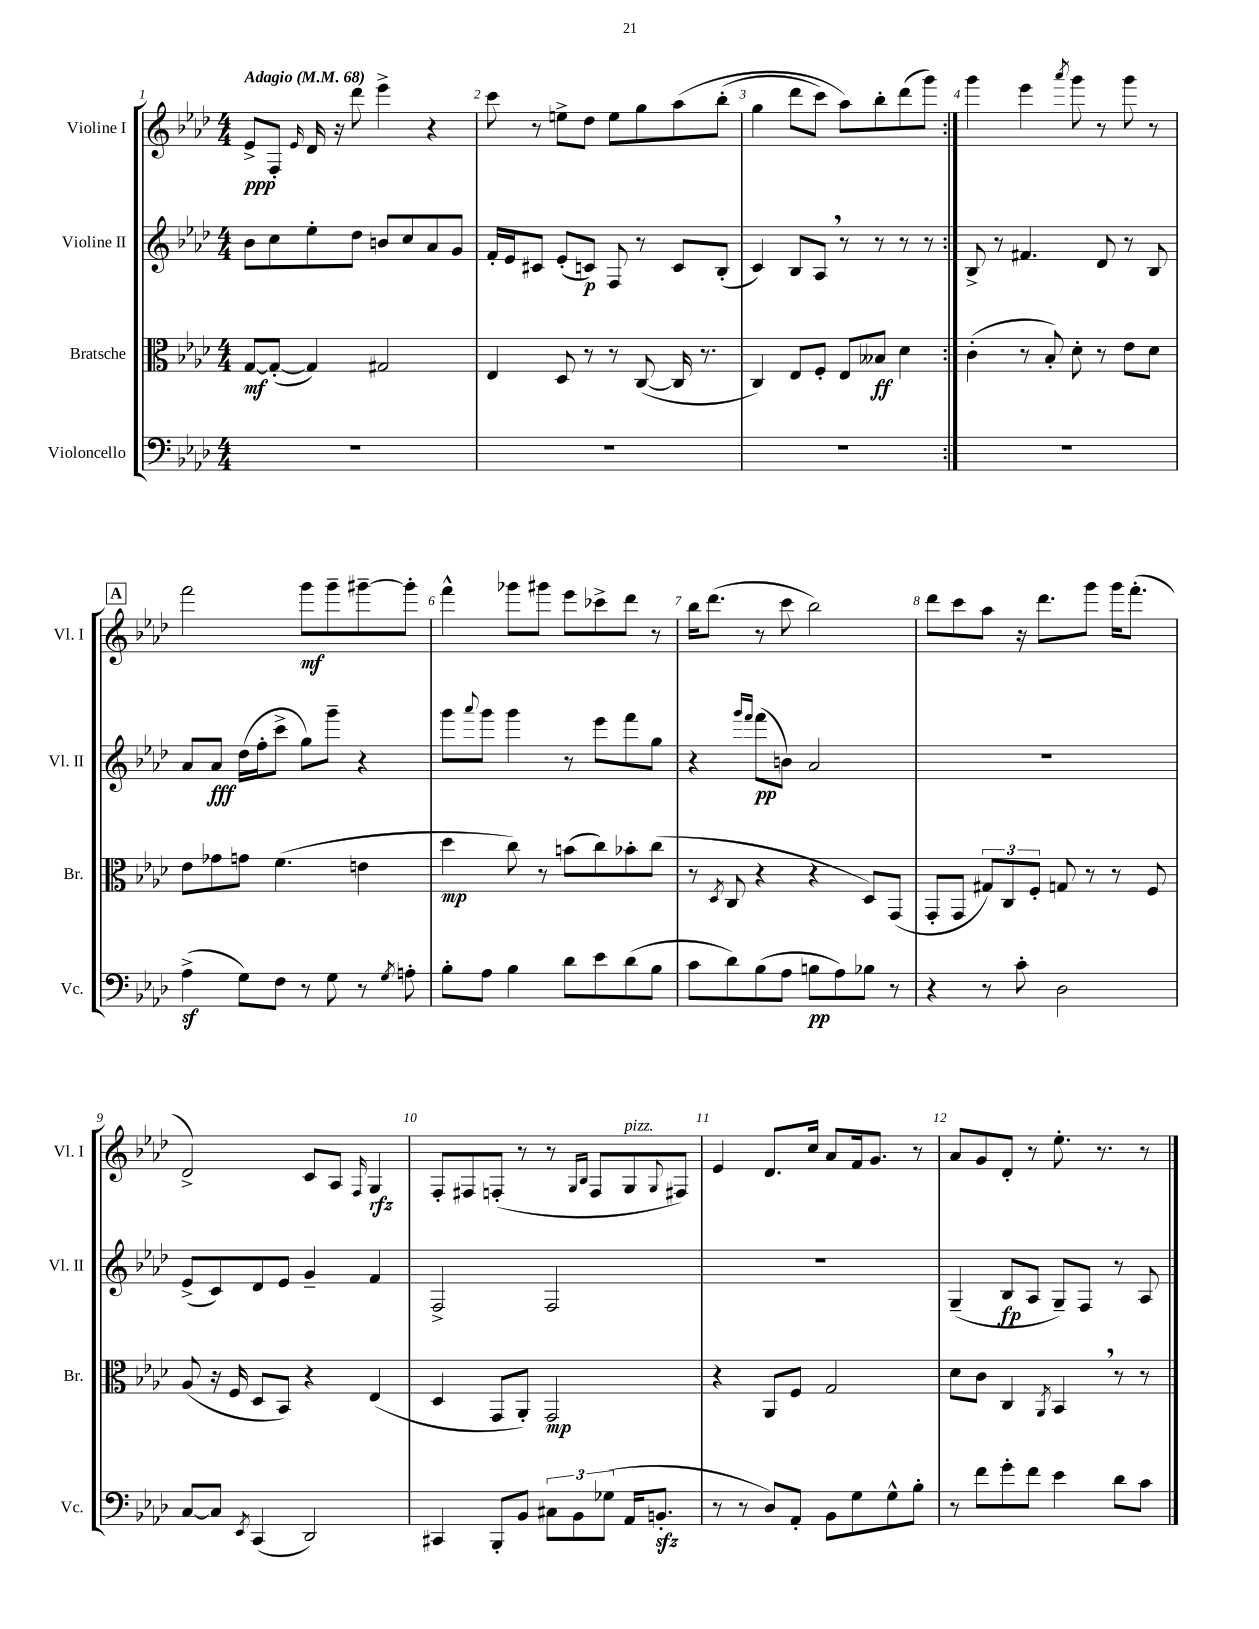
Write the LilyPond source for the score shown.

<<
\new StaffGroup <<
\new Staff = "s0" \with { instrumentName = "Violine I" shortInstrumentName = "Vl. I" } {
    \clef treble \key aes \major \numericTimeSignature \time 4/4 \tempo "Adagio" 4 = 68
    \repeat volta 2 { ees'8->\ppp f8-. \grace { ees'16 } des'16 r16 des'''8 ees'''4-> r4 |
    c'''8 r8 e''8-> des''8 e''8 g''8 aes''8\( bes''8-.( |
    g''4 des'''8 c'''8) aes''8\) bes''8-. des'''8( g'''8) | }
    g'''4 ees'''4 \acciaccatura { aes'''8 } g'''8 r8 g'''8 r8 |
    \mark \markup { \box "A" } f'''2 g'''8\mf g'''8-- gis'''8~-- gis'''8-. |
    f'''4-^ ges'''8 gis'''8 ees'''8 ces'''8-> des'''8 r8 |
    bes''16 des'''8.( r8 c'''8 bes''2) |
    des'''8 c'''8 aes''8 r16 des'''8. g'''8 g'''16 f'''8.-.( |
    des'2->) c'8 aes8 \grace { f16 } g4\rfz |
    f8-. fis8 f8-.( r8 r8 \grace { g16 bes16 } f8 g8^\markup { \italic "pizz." } \appoggiatura { g8 } fis8) |
    ees'4 des'8. c''16 aes'8 f'16 g'8. r8 |
    aes'8 g'8 des'8-. r8 ees''8.-. r8. r8 \bar "|." |
}
\new Staff = "s1" \with { instrumentName = "Violine II" shortInstrumentName = "Vl. II" } {
    \clef treble \key aes \major \numericTimeSignature \time 4/4
    \repeat volta 2 { bes'8 c''8 ees''8-. des''8 b'8 c''8 aes'8 g'8 |
    f'16-. ees'16 cis'8 ees'8-.( c'8\p) f8 r8 c'8 bes8-.( |
    c'4) bes8 aes8 \breathe r8 r8 r8 r8 | }
    bes8-> r8 fis'4. des'8 r8 bes8 |
    \mark \markup { \box "A" } aes'8 aes'8\fff des''16( f''16-. c'''8-> g''8) g'''8-- r4 |
    g'''8 \appoggiatura { aes'''8 } g'''8 g'''4 r8 ees'''8 f'''8 g''8 |
    r4 \grace { g'''16 f'''16 } f'''8\pp( b'8) aes'2 |
    R1 |
    ees'8->( c'8) des'8 ees'8 g'4-- f'4 |
    f2-> f2 |
    R1 |
    g4--( bes8\fp aes8 g8--) f8 r8 aes8 \bar "|." |
}
\new Staff = "s2" \with { instrumentName = "Bratsche" shortInstrumentName = "Br." } {
    \clef alto \key aes \major \numericTimeSignature \time 4/4
    \repeat volta 2 { g8~\mf g8~-.( g4) gis2 |
    ees4 des8 r8 r8 c8~( c16 r8. |
    c4) ees8 f8-. ees8 beses8\ff des'4 | }
    c'4-.( r8 bes8-.) des'8-. r8 ees'8 des'8 |
    \mark \markup { \box "A" } ees'8 ges'8 g'8 f'4.( e'4 |
    des''4\mp c''8) r8 b'8( c''8) bes'8-. c''8( |
    r8 \acciaccatura { des8 } c8 r4 r4 des8) g,8( |
    g,8-. g,8 \tuplet 3/2 { gis8) c8 f8-. } g8 r8 r8 f8 |
    aes8( r16 f16 des8 bes,8) r4 ees4( |
    des4 g,8 aes,8-.) g,2\mp |
    r4 aes,8 f8 g2 |
    des'8 c'8 c4 \acciaccatura { aes,8 } bes,4 \breathe r8 r8 \bar "|." |
}
\new Staff = "s3" \with { instrumentName = "Violoncello" shortInstrumentName = "Vc." } {
    \clef bass \key aes \major \numericTimeSignature \time 4/4
    \repeat volta 2 { R1 |
    R1 |
    R1 | }
    R1 |
    \mark \markup { \box "A" } aes4->\sf( g8) f8 r8 g8 r8 \acciaccatura { g8 } a8-. |
    bes8-. aes8 bes4 des'8 ees'8 des'8( bes8 |
    c'8 des'8) bes8( aes8 b8\pp aes8) bes8 r8 |
    r4 r8 c'8-. des2 |
    c8~ c8 \acciaccatura { ees,8 } c,4( des,2) |
    cis,4 bes,,8-. bes,8 \tuplet 3/2 { cis8 bes,8 ges8( } aes,16 b,8.-.\sfz |
    r8 r8 des8) aes,8-. bes,8 g8 g8-^ bes8-. |
    r8 f'8 g'8-. f'8 ees'4 des'8 c'8 \bar "|." |
}
>>
>>
\layout { \context { \Score \override BarNumber.break-visibility = ##(#f #t #t) barNumberVisibility = #all-bar-numbers-visible } }
